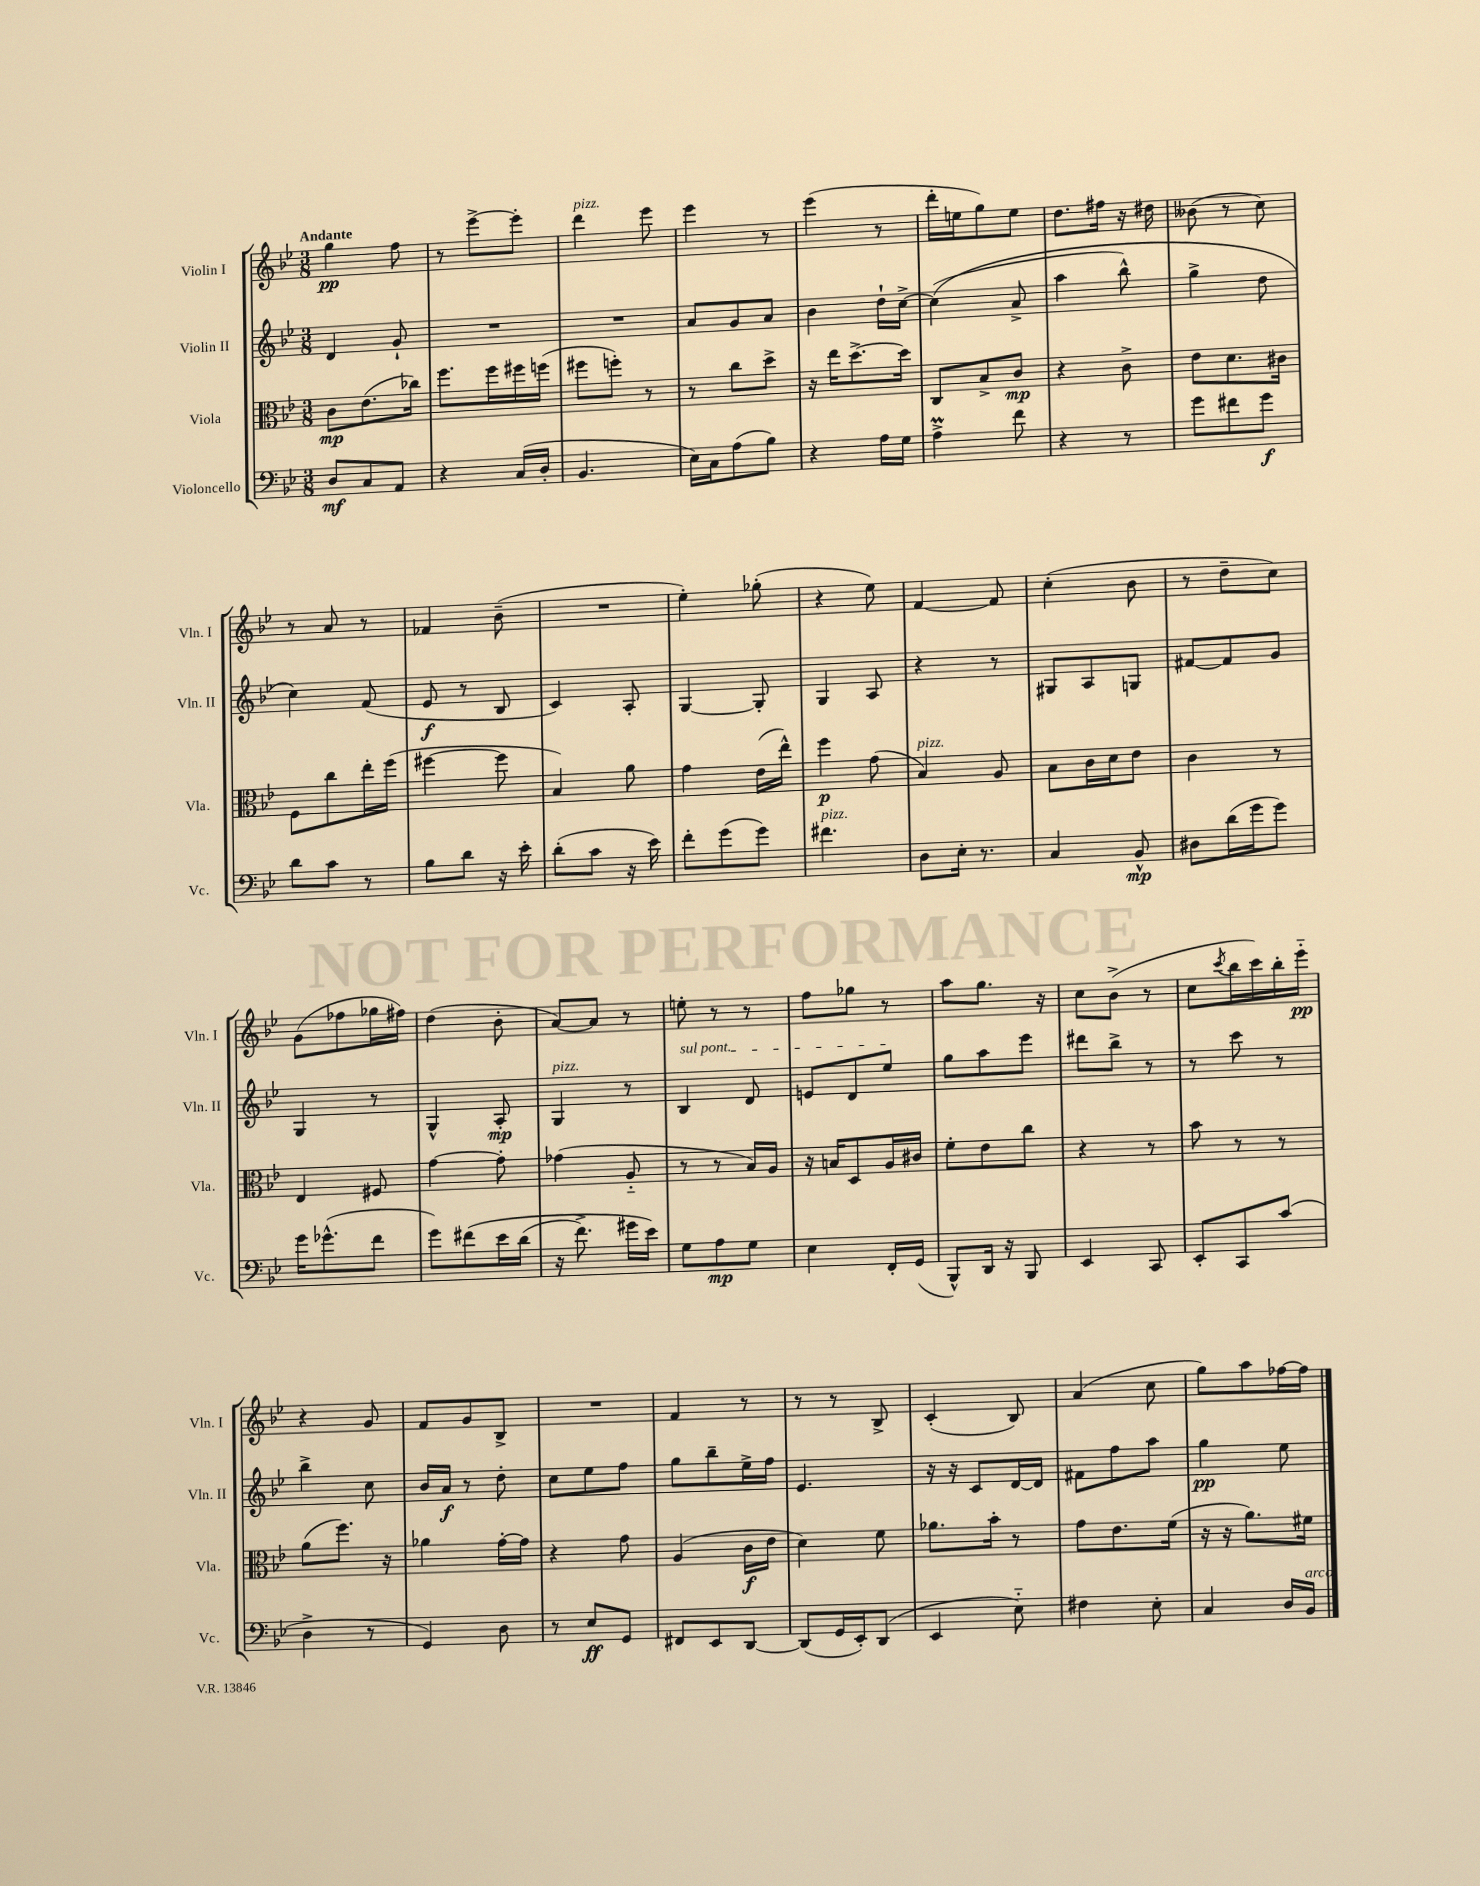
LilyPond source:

<<
\new StaffGroup <<
\new Staff = "s0" \with { instrumentName = "Violin I" shortInstrumentName = "Vln. I" } {
    \clef treble \key bes \major \numericTimeSignature \time 3/8 \tempo "Andante"
    g''4\pp f''8 |
    r8 ees'''8~-> ees'''8-. |
    d'''4^\markup { \italic "pizz." } ees'''8 |
    ees'''4 r8 |
    ees'''4( r8 |
    d'''16-. e''16 g''8) e''8 |
    d''8. fis''16 r16 dis''16 |
    beses'8( r8 c''8) |
    r8 a'8 r8 |
    fes'4 bes'8--( |
    R4. |
    ees''4-.) ges''8-.( |
    r4 ees''8) |
    f'4~ f'8 |
    c''4-.( bes'8 |
    r8 d''8-- c''8) |
    g'8( fes''8 ges''16 fis''16) |
    d''4( bes'8-. |
    a'8~) a'8 r8 |
    e''8-. r8 r8 |
    f''8 ges''8 r8 |
    a''8 g''8. r16 |
    c''8 bes'8->( r8 |
    c''8 \acciaccatura { c'''8 } bes''16 c'''16) bes''16-. ees'''16-_\pp |
    r4 g'8 |
    f'8 g'8 bes8-> |
    R4. |
    f'4 r8 |
    r8 r8 bes8-> |
    c'4-.( bes8) |
    a'4( c''8 |
    g''8) a''8 fes''16~ fes''16 \bar "|." |
}
\new Staff = "s1" \with { instrumentName = "Violin II" shortInstrumentName = "Vln. II" } {
    \clef treble \key bes \major \numericTimeSignature \time 3/8
    d'4 g'8-! |
    R4. |
    R4. |
    a'8 g'8 a'8 |
    bes'4 d''16-! c''16~-> |
    c''4(\( a'8-> |
    a''4 bes''8-^) |
    g''4-> d''8 |
    c''4\) f'8( |
    ees'8\f r8 bes8 |
    c'4) a8-. |
    g4~ g8-. |
    g4 a8 |
    r4 r8 |
    gis8 a8 g8 |
    fis'8~ fis'8 g'8 |
    g4 r8 |
    g4-^ a8-.\mp |
    g4^\markup { \italic "pizz." } r8 |
    \once \override TextSpanner.bound-details.left.text = \markup { \italic "sul pont." } bes4\startTextSpan d'8 |
    e'8 d'8 ees''8\stopTextSpan |
    g''8 a''8 ees'''8 |
    dis'''8 bes''8-> r8 |
    r8 c'''8 r8 |
    bes''4-> c''8 |
    bes'16 a'16\f r8 d''8-. |
    c''8 ees''8 f''8 |
    g''8 bes''8-- ees''16-> f''16 |
    ees'4. |
    r16 r16 c'8 d'16~ d'16 |
    fis'8 f''8 a''8 |
    g''4\pp ees''8 \bar "|." |
}
\new Staff = "s2" \with { instrumentName = "Viola" shortInstrumentName = "Vla." } {
    \clef alto \key bes \major \numericTimeSignature \time 3/8
    c'8\mp ees'8.( ces''16) |
    f''8. f''16 fis''16 f''16( |
    fis''8 f''8-.) r8 |
    r8 c''8 d''8-> |
    r16 ees''16 d''8.~-> d''16 |
    c8 bes8-> c'8\mp |
    r4 c'8-> |
    ees'8 d'8. cis'16 |
    f8 c''8 ees''16-. f''16( |
    fis''4~ fis''8 |
    bes4) a'8 |
    g'4 ees'16( ees''16-^) |
    f''4\p g'8( |
    bes4^\markup { \italic "pizz." }) a8 |
    bes8 c'16 d'16 ees'8 |
    c'4 r8 |
    ees4 fis8 |
    g'4~ g'8-. |
    ges'4( a8-_ |
    r8 r8 bes16) a16 |
    r16 b16 d8 a16 cis'16 |
    f'8-. ees'8 c''8 |
    r4 r8 |
    bes'8 r8 r8 |
    a'8( f''8.) r16 |
    aes'4 g'16~-. g'16 |
    r4 g'8 |
    a4( c'16\f ees'16 |
    d'4) f'8 |
    aes'8. bes'16-. r8 |
    g'8 ees'8. f'16( |
    r16 r16 a'8.) fis'16 \bar "|." |
}
\new Staff = "s3" \with { instrumentName = "Violoncello" shortInstrumentName = "Vc." } {
    \clef bass \key bes \major \numericTimeSignature \time 3/8
    d8\mf c8 a,8 |
    r4 c16( d16-. |
    bes,4. |
    ees16) c16 a8( bes8) |
    r4 a16 g16 |
    a4->\prall f'8 |
    r4 r8 |
    g'8 fis'8 g'8\f |
    d'8 c'8 r8 |
    bes8 d'8 r16 ees'16-. |
    d'8-.( c'8 r16 ees'16) |
    f'8-. g'8( g'8) |
    fis'4.^\markup { \italic "pizz." } |
    d8 ees16-. r8. |
    c4 bes,8-^\mp |
    dis8 d'16( g'16 g'8) |
    g'16 ges'8.-^( f'8 |
    g'8) fis'8\( ees'16 d'16( |
    r16 f'8.->) gis'16 ees'16\) |
    g8 a8\mp g8 |
    ees4 f,16-. g,16( |
    bes,,8-^) d,16 r16 bes,,8 |
    ees,4 c,8 |
    ees,8-. c,8 c'8( |
    d4-> r8 |
    g,4) d8 |
    r8 ees8\ff g,8 |
    fis,8 ees,8 d,8~ |
    d,8( g,16 ees,16-.) d,8( |
    ees,4 ees8-_) |
    fis4 ees8-. |
    c4 d16 bes,16^\markup { \italic "arco" } \bar "|." |
}
>>
>>
\layout { \context { \Score \remove "Bar_number_engraver" } }
